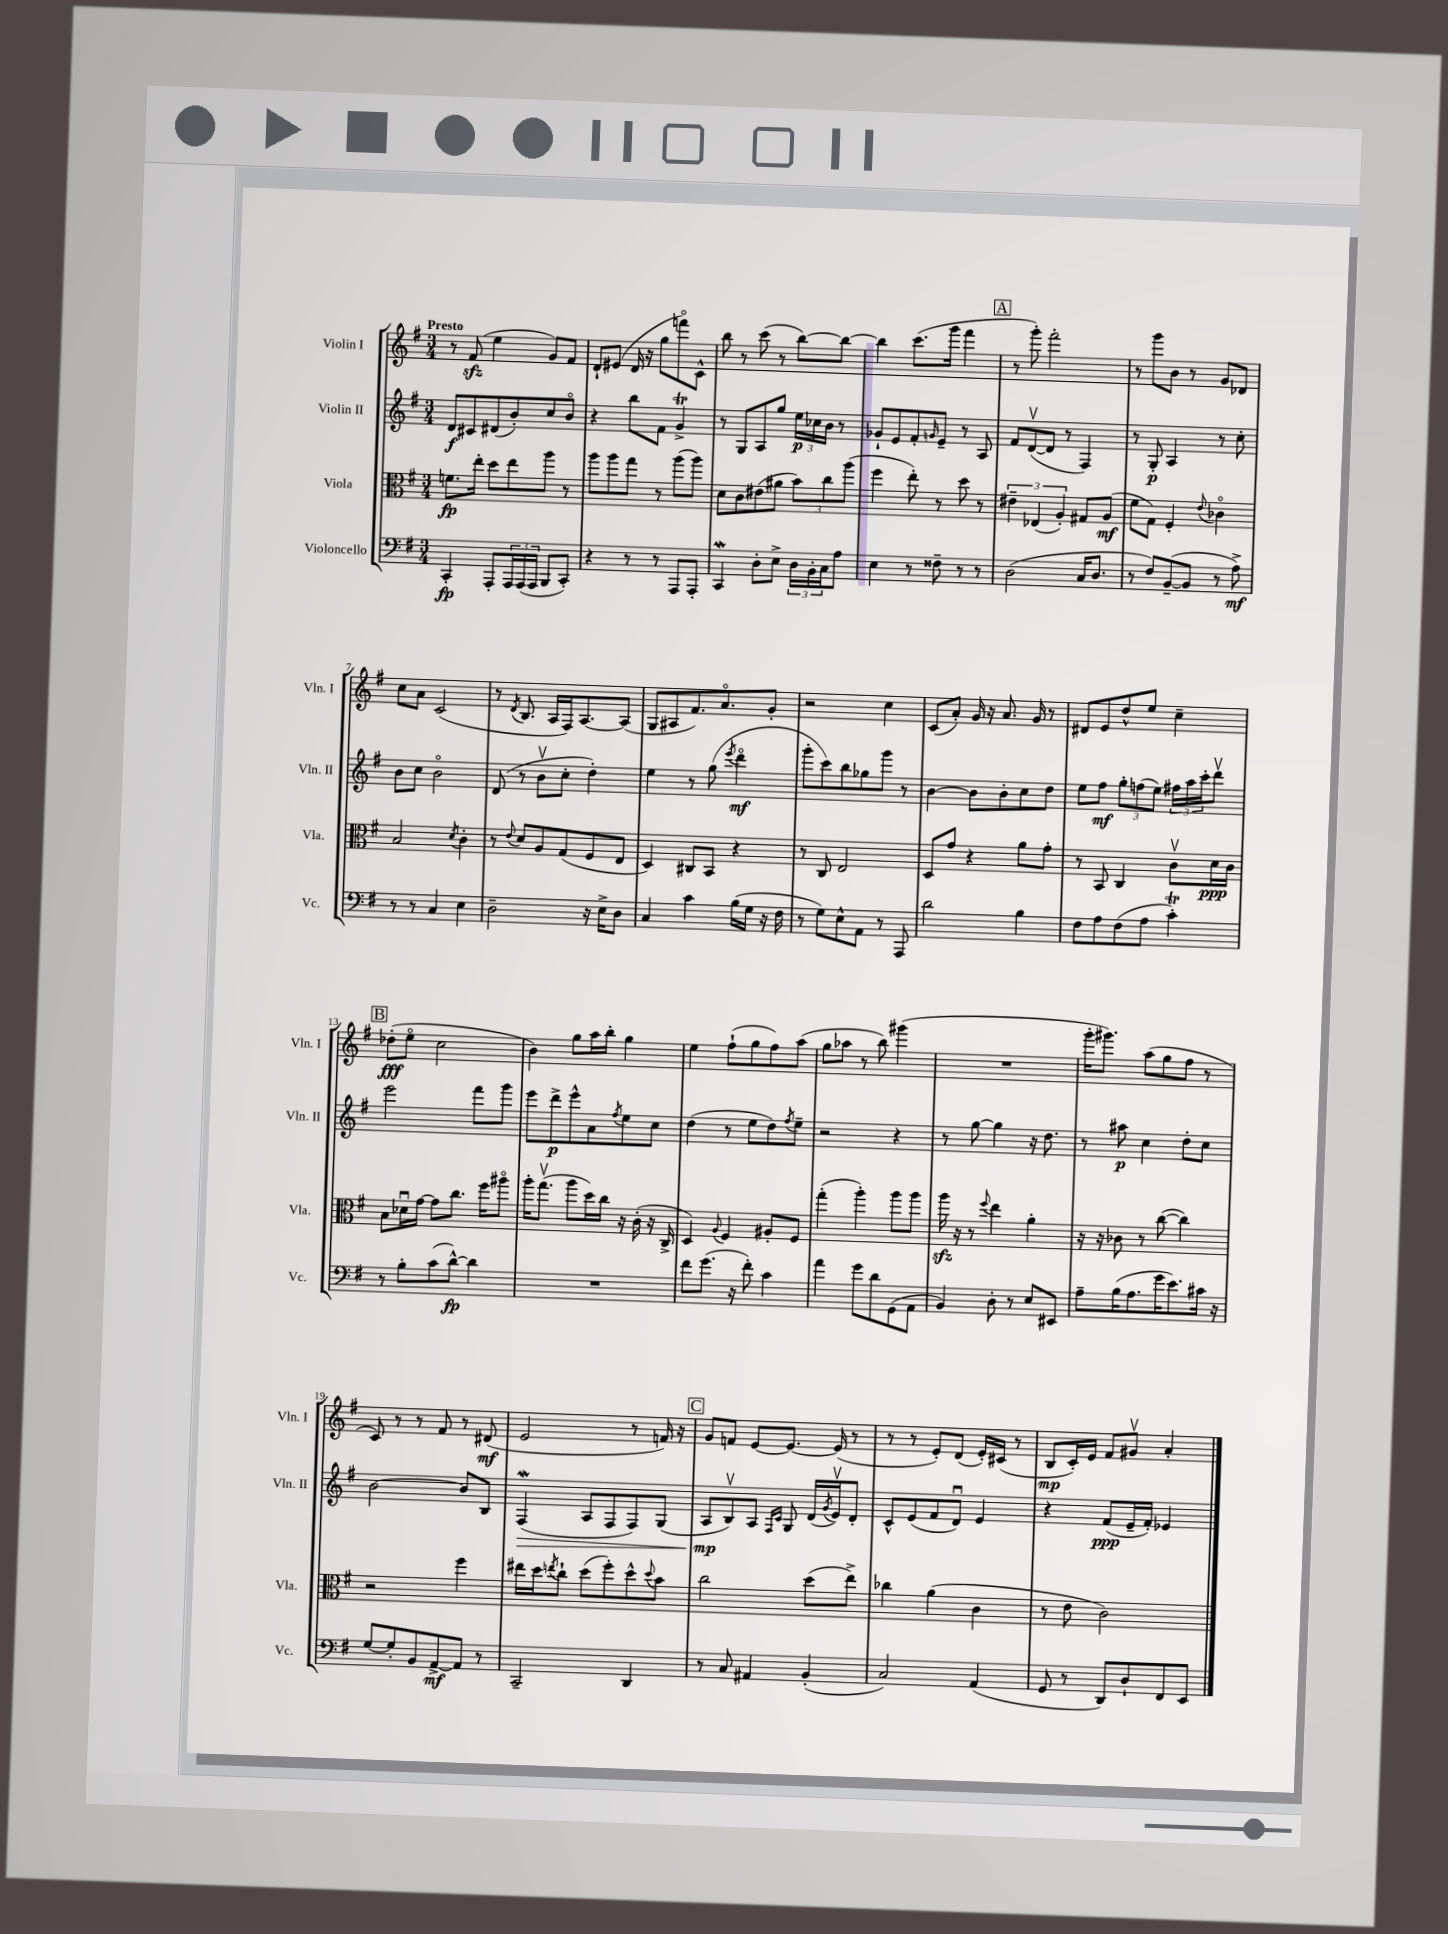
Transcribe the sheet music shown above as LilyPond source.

<<
\new StaffGroup <<
\new Staff = "s0" \with { instrumentName = "Violin I" shortInstrumentName = "Vln. I" } {
    \clef treble \key g \major \numericTimeSignature \time 3/4 \tempo "Presto"
    r8 fis'8\sfz( e''4 g'8) fis'8 |
    d'8-! eis'8( d'16 r16 g''8 f'''8\flageolet) c'8-^ |
    b''8 r8 c'''8( r8 b''8~) b''8~ |
    b''4 c'''8.( g'''16 fis'''4 |
    \mark \markup { \box "A" } r8 g'''8-.) fis'''2-. |
    r8 g'''8 b'8 r8 g'8 des'8 |
    c''8 a'8 c'2( |
    r8 \acciaccatura { d'8 } b8. a16 fis16) a8.~ a8( |
    g8 ais8 fis'8.) a'8.\flageolet g'8-. |
    r2 c''4 |
    c'8( a'8-.) g'16 r16 a'8. g'16 r8 |
    dis'8 e'8 d''8-^ e''8 c''4-- |
    \mark \markup { \box "B" } des''8-.\fff( e''8\flageolet c''2 |
    b'4) g''8 a''16 b''16-. g''4 |
    e''4 fis''8-!( g''8 fis''8) a''8( |
    g''8 aes''8 r8 b''8) gis'''4( |
    R2. |
    g'''16-. gis'''8.) a''8( g''8 fis''8 r8 |
    c'8) r8 r8 fis'8 r8 dis'8\mf( |
    e'2 r8 f'16) r16 |
    \mark \markup { \box "C" } g'8 f'8 e'8~ e'8.~ e'16( r8 |
    r8 r8 e'8-.) d'8( e'16-.) cis'16( r8 |
    b8\mp c'16-.) e'16 fis'8 gis'8\upbow a'4-. \bar "|." |
}
\new Staff = "s1" \with { instrumentName = "Violin II" shortInstrumentName = "Vln. II" } {
    \clef treble \key g \major \numericTimeSignature \time 3/4
    d'8\f cis'8 dis'8( b'8-.) c''8 b'8\flageolet |
    r4 b''8 fis'8 g'4->\trill |
    r8 g8 a8 g''8 \tuplet 3/2 { e''16\p ces''16 b'16 } r8 |
    ges'8-! e'8 fis'8-. \grace { g'16 } e'8-- r8 a8 |
    \mark \markup { \box "A" } fis'8 d'8~\upbow( d'8 r8 fis4) |
    r8 g8-.\p a4 r8 c''8-. |
    b'8 c''8 b'2\flageolet |
    d'8( r8 b'8\upbow c''8-. d''4-.) |
    e''4 r8 g''8( \acciaccatura { e'''8 } d'''4\flageolet\mf |
    g'''8-. c'''8) b''8 ges''8 g'''8 r8 |
    b'4~ b'8 b'8-. c''8 d''8 |
    e''8 fis''8\mf \tuplet 3/2 { g''8-. f''8( e''8) } \tuplet 3/2 { fis''16 a''16 c'''16-. } d'''8\upbow |
    \mark \markup { \box "B" } e'''2 fis'''8 g'''8 |
    e'''8 d'''8->\p e'''8-^ a'8 \acciaccatura { fis''8 } e''8 c''8 |
    d''4( r8 e''8 d''8) \acciaccatura { fis''8 } e''8-- |
    r2 r4 |
    r8 g''8~ g''4 r16 d''8. |
    r8 ais''8\p c''4 d''8-. c''8 |
    b'2~ b'8 b8 |
    fis4\mordent\>( a8 fis8 fis8) g8( |
    \mark \markup { \box "C" } a8\mp\! b8\upbow) a8 \grace { fis16 c'16 } g8 d'16( \acciaccatura { g'8 } e'16\upbow) d'8-. |
    c'8-^ e'8( fis'8 d'8\downbow) e'4 |
    r4 fis'8\ppp( e'16-- fis'16-.) ees'4 \bar "|." |
}
\new Staff = "s2" \with { instrumentName = "Viola" shortInstrumentName = "Vla." } {
    \clef alto \key g \major \numericTimeSignature \time 3/4
    f'8.\fp e''16-. d''8 e''8 a''8 r8 |
    a''8 a''8 g''8 r8 a''8( a''8) |
    d'8 c'8 eis'8( ais'8 \tuplet 3/2 { b'8) c''8 a''8( } |
    fis''4 e''8-.) r8 d''8 r8 |
    \mark \markup { \box "A" } \tuplet 3/2 { eis'4-- ees4( a4-.) } gis8 a8\mf( |
    fis'8 g8) fis4-. \appoggiatura { e'8 } ces'4\flageolet |
    b2 \acciaccatura { d'8 } c'4-. |
    r8 \appoggiatura { e'8 } d'8 a8 g8( fis8 e8 |
    d4) cis8 b,8 r4 |
    r8 c8 e2 |
    d8 g'8 r4 a'8 g'8-. |
    r8 b,8 c4 c'8\upbow d'16\ppp c'16 |
    \mark \markup { \box "B" } b8 des'16\downbow g'16~ g'8 c''8. fis''16 ais''8\flageolet |
    a''16-. g''8.\upbow( a''8 d''16) c''16 r16 c'16-.( r16 c16-> |
    d4) \appoggiatura { a8 } fis4 ais8-. fis8 |
    g''4-.( a''4-.) a''8 a''8 |
    a''16\sfz r16 r8 \appoggiatura { fis''8 } e''4 a'4-. |
    r16 r16 ces'8 r8 c''8~( c''4) |
    r2 fis''4 |
    eis''16 d''16 \acciaccatura { e''8 } c''8-! d''8( fis''8-.) d''8-^ \appoggiatura { d''8 } b'8 |
    \mark \markup { \box "C" } c''2 d''8( e''8->) |
    ces''4 a'4( c'4 |
    r8 e'8 c'2) \bar "|." |
}
\new Staff = "s3" \with { instrumentName = "Violoncello" shortInstrumentName = "Vc." } {
    \clef bass \key g \major \numericTimeSignature \time 3/4
    c,4-.\fp a,,8-. \tuplet 3/2 { a,,16 a,,16( a,,16 } b,,8 c,8-.) |
    r4 r8 r8 a,,8 a,,8-. |
    c,4\mordent d8-. e8-> \tuplet 3/2 { d16 b,16-. c16 } a8 |
    e4 r8 fisis8-- r8 r8 |
    \mark \markup { \box "A" } d2( c16 d8. |
    r8 fis8) b,8~--( b,8 r8 a8->\mf) |
    r8 r8 c4 e4 |
    d2-- r16 e16-> d8 |
    c4 c'4 b16( g16 r16 fis16 |
    r8 g8) e8-^ a,8 r8 a,,8 |
    d'2 b4 |
    fis8 a8 fis8( a8 c'4-.\trill) |
    \mark \markup { \box "B" } r8 b8-. c'8( d'8~-^\fp) d'4 |
    R2. |
    fis'8 g'8.( r16 fis'8-.) c'4 |
    a'4 g'8 d'8 g,8( a,8 |
    b,4) d8-. r8 e8 eis,8 |
    a8-- b16( a8. g'16 e'8.) cis'16 r16 |
    g8~ g8-. b,8 a,8~->\mf a,8 r8 |
    c,2-- d,4 |
    \mark \markup { \box "C" } r8 c8 ais,4 b,4-.( |
    c2) a,4( |
    g,8 r8 d,8) d8-! fis,8 e,8 \bar "|." |
}
>>
>>
